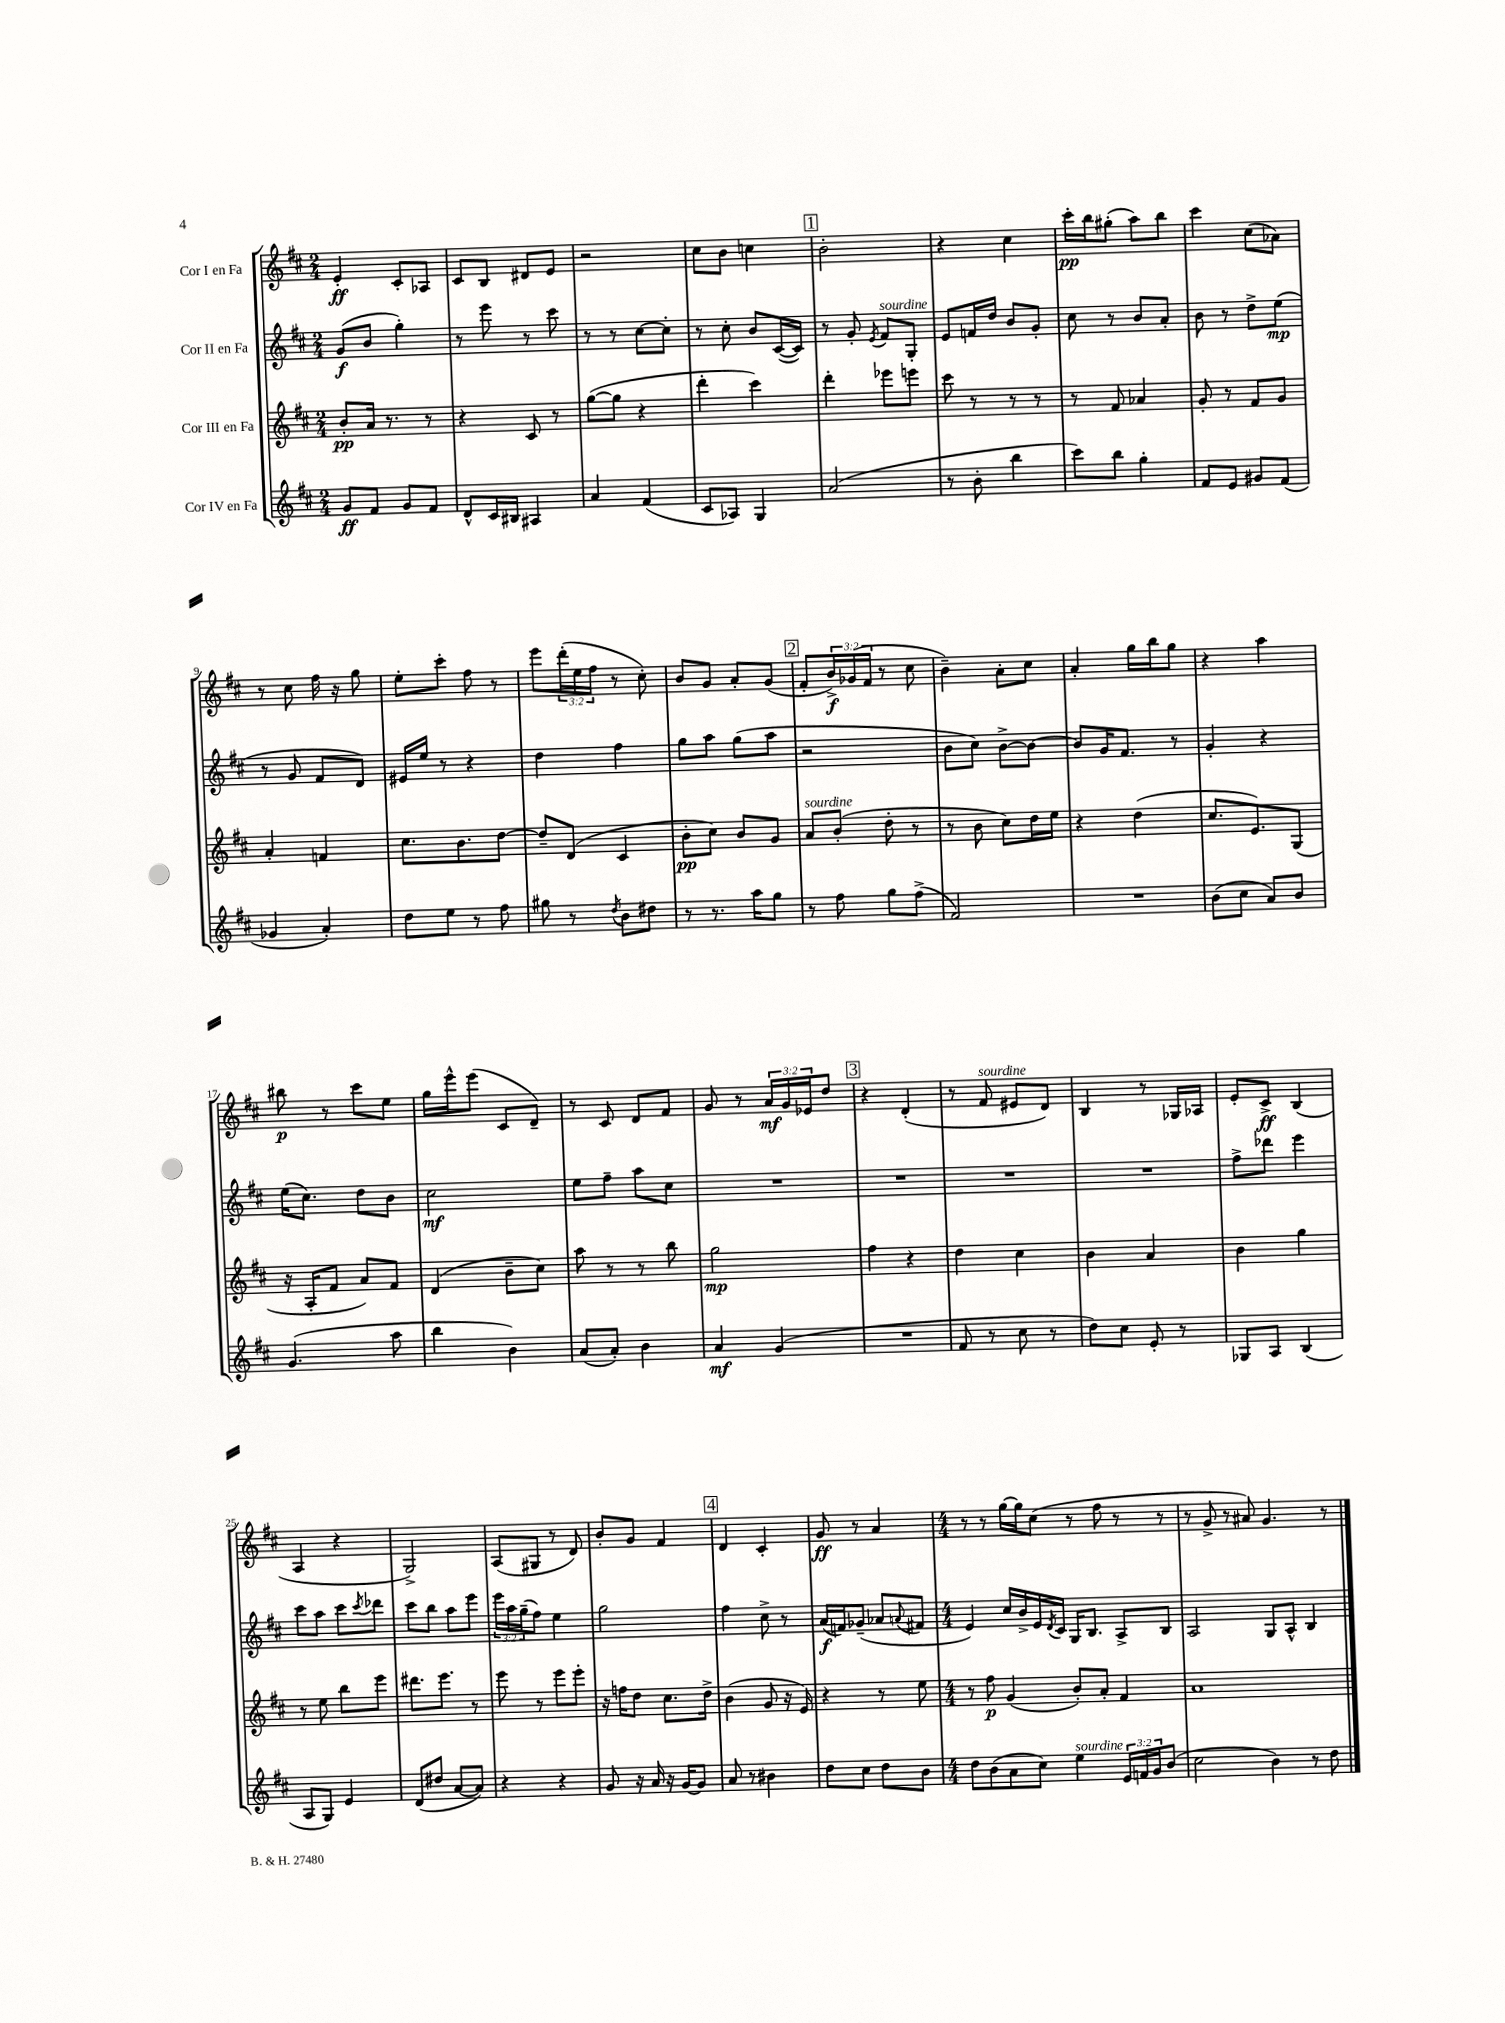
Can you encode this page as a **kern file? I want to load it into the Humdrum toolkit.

**kern	**kern	**kern	**kern
*staff4	*staff3	*staff2	*staff1
*clefG2	*clefG2	*clefG2	*clefG2
*k[f#c#]	*k[f#c#]	*k[f#c#]	*k[f#c#]
*M2/4	*M2/4	*M2/4	*M2/4
8g	8b'	(8g	4e'
8f#	16a	8b	.
.	8.r	.	.
8g	.	4gg')	8c#'
8f#	8r	.	8A-
=	=	=	=
8d^^	4r	8r	8c#
16c#	.	8eee	8B
16B#	.	.	.
4A#	8c#	8r	8d#
.	8r	8ccc#	8e
=	=	=	=
4a	([8gg	8r	2r
.	8gg]	8r	.
(4f#	4r	[8cc#	.
.	.	8cc#']	.
=	=	=	=
8c#	4ddd'	8r	8cc#
8A-)	.	8cc#'	8b
4G	4ccc#)	8b	4cc
.	.	([16c#	.
.	.	16c#])	.
=	=	=	=
(2a	4ddd'	8r	2b'
.	.	8g'	.
.	.	8qe	.
.	8eee-	8f#	.
.	8eee	8G'	.
=	=	=	=
8r	8ccc#	8e	4r
8b'	8r	16f	.
.	.	16dd	.
4bb	8r	8b	4cc#
.	8r	8g'	.
=	=	=	=
8ccc#)	8r	8cc#	16ccc#'
.	.	.	16bb
8bb	8f#	8r	(8gg#'
4gg'	4a-	8b	8aa)
.	.	8a'	8bb
=	=	=	=
8f#	8g'	8b	4ccc#
8e	8r	8r	.
8g#	8f#	8dd^	(8cc#
(8f#	8g	(8ee	8a-)
=	=	=	=
4g-	4a'	8r	8r
.	.	8g	8cc#
4a')	4f	8f#	16ff#
.	.	.	16r
.	.	8d)	8gg
=	=	=	=
8dd	8.cc#	16e#	8ee'
.	.	16ee	.
8ee	.	8r	8ccc#'
.	8.b	.	.
8r	.	4r	8ff#
8ff#	[8dd	.	8r
=	=	=	=
8gg#	8dd~]	4dd	8eee
8r	(8d	.	(24ddd'
.	.	.	24ee
.	.	.	24ff#
8qdd	.	.	.
8b	4c#	4ff#	8r
8dd#	.	.	8cc#')
=	=	=	=
8r	8b'	8gg	8b
8.r	8cc#)	8aa	8g
.	8b	(8gg	8a'
16aa	.	.	.
8gg	8g	8aa	(8g
=	=	=	=
8r	8a	2r	8f#'
8ff#	(8b'	.	24b^)
.	.	.	(24g-
.	.	.	24f#
8gg	8dd'	.	8r
(8ff#^	8r	.	8cc#
=	=	=	=
2f#)	8r	8b	4b~)
.	8b	8cc#)	.
.	8cc#)	[8b^	8a'
.	16dd	8b_	8cc#
.	16ee	.	.
=	=	=	=
2r	4r	8b]	4a'
.	.	16g	.
.	.	8.f#	.
.	(4dd	.	16gg
.	.	.	16bb
.	.	8r	8gg
=	=	=	=
(8b	8.cc#	4g'	4r
8cc#	.	.	.
.	8.e)	.	.
8a)	.	4r	4aa
8b	(8G	.	.
=	=	=	=
(4.g	16r	(16ee	8bb#
.	16A'	8.cc#)	.
.	8f#	.	8r
.	8a)	8dd	8ccc#
8aa	8f#	8b	8ee
=	=	=	=
4bb	(4d	2cc#	16gg
.	.	.	16eee^^
.	.	.	(8eee
4b)	8b~	.	8c#
.	8cc#)	.	8d~)
=	=	=	=
(8a	8aa	8ee	8r
8a')	8r	8ff#~	8c#
4b	8r	8aa	8d
.	8bb	8cc#	8f#
=	=	=	=
4a	2gg	2r	8g
.	.	.	8r
(4g	.	.	24a
.	.	.	24g
.	.	.	24e-
.	.	.	8dd
=	=	=	=
2r	4ff#	2r	4r
.	4r	.	(4d'
=	=	=	=
8f#	4dd	2r	8r
8r	.	.	8f#
8cc#	4cc#	.	8e#
8r	.	.	8d)
=	=	=	=
8dd)	4b	2r	4B
8cc#	.	.	.
8e'	4a	.	8r
8r	.	.	16G-
.	.	.	16A-
=	=	=	=
8G-	4b	8ff#^	8e'
8A	.	8ddd-	8c#^
(4B	4gg	4eee	(4B
=	=	=	=
8A	8r	8ccc#	4A
8G)	8ee	8aa	.
4e	8bb	8ccc#	4r
.	.	8qccc#	.
.	8eee	8ddd-	.
=	=	=	=
(8d	8.ddd#	8ccc#	2G^)
8dd#	.	8bb	.
.	8.eee	.	.
[8a	.	8aa	.
8a])	8r	8eee	.
=	=	=	=
4r	8eee	24eee	(8A
.	.	24aa	.
.	.	(24gg~	.
.	8r	8ff#)	8G#
4r	8eee	4ee	8r
.	8eee'	.	8d)
=	=	=	=
8g	16r	2gg	8b'
.	16ff	.	.
16r	8dd	.	8g
16a	.	.	.
16r	8.cc#	.	4f#
[16g	.	.	.
8g]	.	.	.
.	16dd^	.	.
=	=	=	=
8a	(4b	4ff#	4d
8r	.	.	.
4b#	8g	8cc#^	4c#'
.	16r	8r	.
.	16e)	.	.
=	=	=	=
8dd	4r	(16a	8g
.	.	16f)	.
8cc#	.	(8g-~	8r
8dd	8r	8a-	4a
.	.	8qqa	.
8b	8ee	8f#	.
=	=	=	=
*M4/4	*M4/4	*M4/4	*M4/4
8dd	8r	4e)	8r
(8b	8ff#	.	8r
8a	(4g	16cc#	[16gg
.	.	16b^	16gg]
8cc#)	.	16e	(8cc#
.	.	8qd	.
.	.	16c#	.
4ee	8b')	16G	8r
.	.	8.B	.
.	8a'	.	8ff#
24e	4f#	8A^	8r
24f	.	.	.
24g	.	.	.
(8b	.	8B	8r
=	=	=	=
2cc#	1a	2A	8r
.	.	.	8g^
.	.	.	8r
.	.	.	8a#)
4b)	.	8G	4.g
.	.	8A^^	.
8r	.	4B	.
8dd	.	.	8r
==	==	==	==
*-	*-	*-	*-
